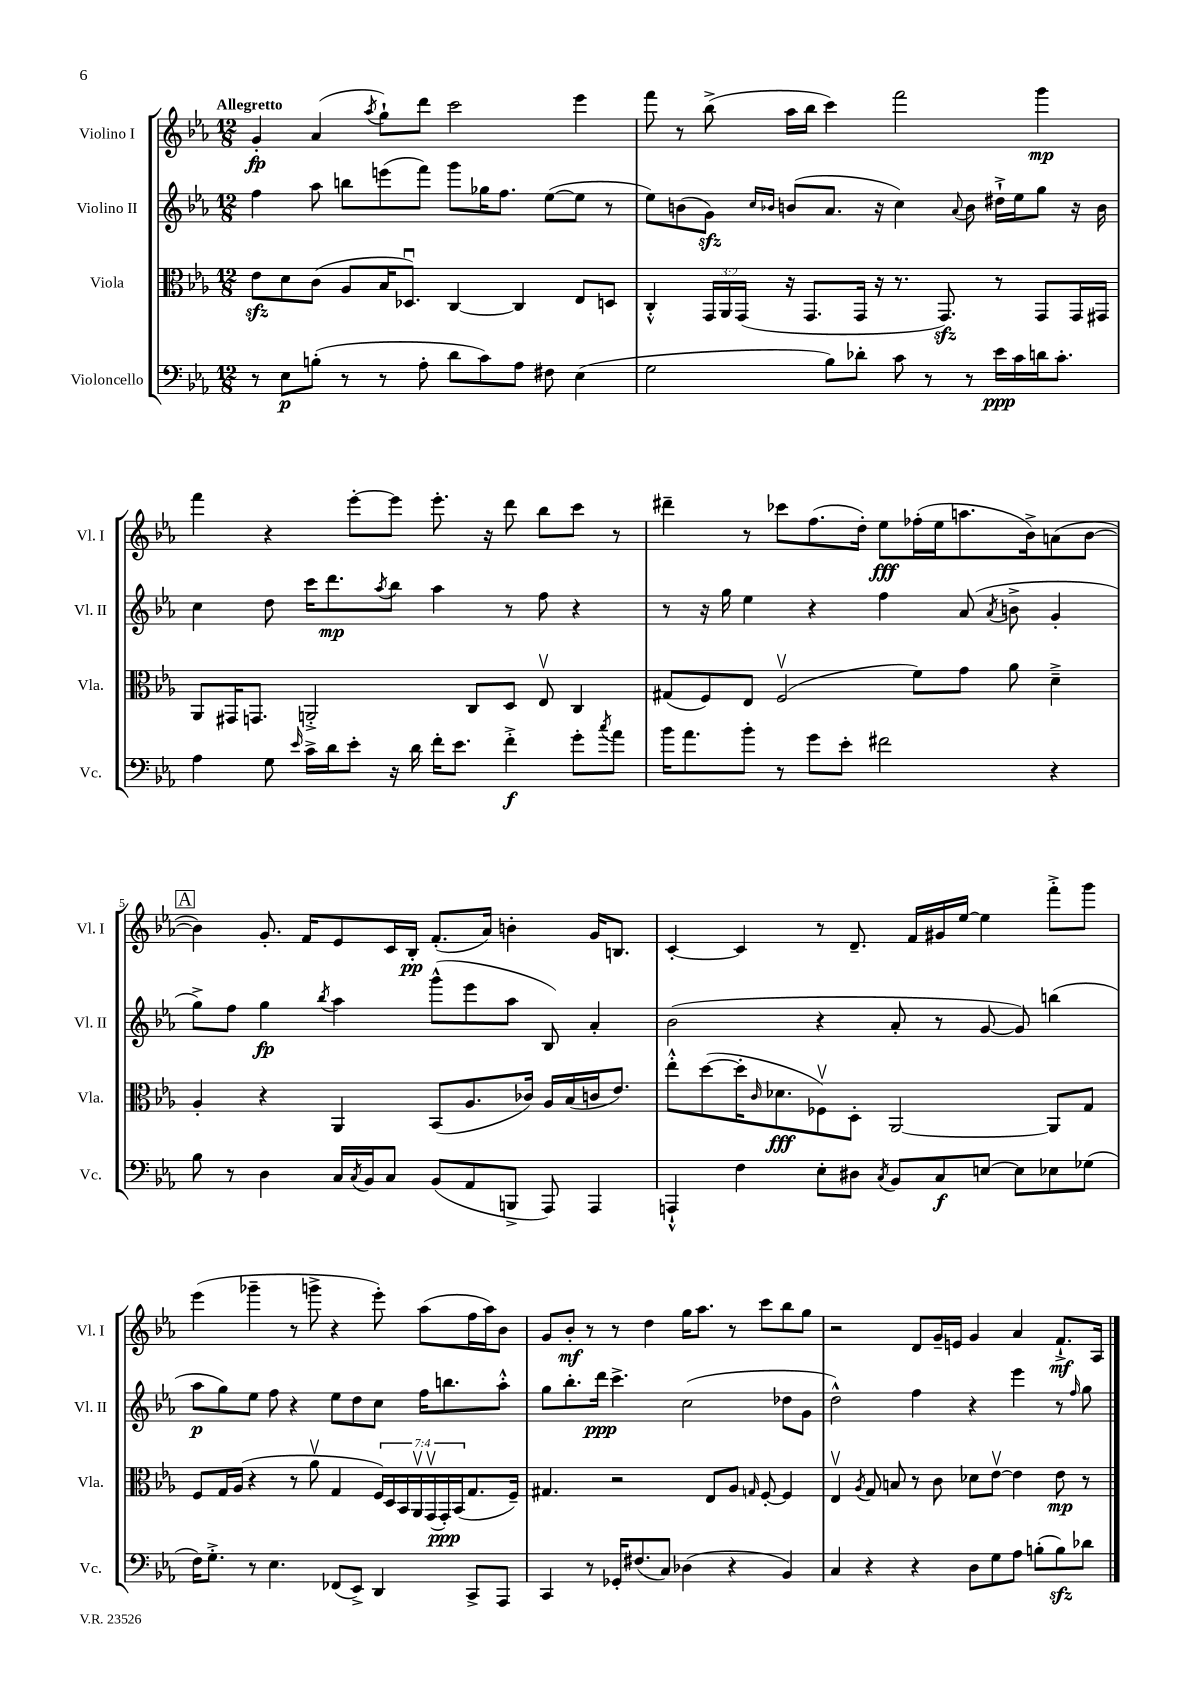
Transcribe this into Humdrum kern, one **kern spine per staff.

**kern	**kern	**kern	**kern
*staff4	*staff3	*staff2	*staff1
*clefF4	*clefC3	*clefG2	*clefG2
*k[b-e-a-]	*k[b-e-a-]	*k[b-e-a-]	*k[b-e-a-]
*M12/8	*M12/8	*M12/8	*M12/8
8r	8e-	4ff	4g'
8E-	8d	.	.
(8B'	(8c	8aa-	(4a-
8r	8A-	8bb	.
.	.	.	8qaa-
8r	16B-	(8eee	8gg`)
.	8.D-u)	.	.
8A-'	.	8fff)	8ddd
8d	[4C	8ggg	2ccc
8c)	.	16gg-	.
.	.	8.ff	.
8A-	4C]	.	.
8F#	.	([8ee-	.
(4E-	8E-	8ee-]	4eee-
.	8D	8r	.
=	=	=	=
2G	4C'^^	8ee-)	8fff
.	.	(8b	8r
.	24GG	8g)	(8bb-^
.	24AA-	.	.
.	(24GG	.	.
.	.	16qqcc	.
.	.	16qqb-	.
.	16r	(8b	16aa-
.	8.GG	.	16bb-
8B-)	.	8.a-	4ccc)
8d-'	16GG	.	.
.	16r	16r	.
8c	8.r	4cc)	2fff
8r	.	.	.
.	8.GG)	.	.
.	.	8qqa-	.
8r	.	8b	.
16e-	8r	16dd#`^	.
16c	.	16ee-	.
16d	8GG	8gg	4ggg
8.c'	.	.	.
.	16GG	16r	.
.	16GG#	16b	.
=	=	=	=
4A-	8AA-	4cc	4fff
.	16GG#	.	.
.	8.GG	.	.
8G	.	8dd	4r
16qqe-	.	.	.
16c^	2AA'^	16ccc	.
16d	.	8.ddd	.
8e-'	.	.	[8eee-'
.	.	8qaa-	.
16r	.	8bb-	8eee-]
16d	.	.	.
16f'	.	4aa-	8.eee-'
8.e-	.	.	.
.	8C	.	.
.	.	.	16r
4f'^	8D	8r	8ddd
.	8E-v	8ff	8bb-
8g'	4C	4r	8ccc
8qcc	.	.	.
8a-	.	.	8r
=	=	=	=
16b-	(8G#	8r	4ddd#~
8.a-	.	.	.
.	8F)	16r	.
.	.	16gg	.
8b-'	8E-	4ee-	8r
8r	(2Fv	.	8ccc-
8g	.	4r	(8.ff
8e-'	.	.	.
.	.	.	16dd')
2f#	.	4ff	8ee-
.	8f)	.	(16ff-'
.	.	.	16ee-
.	8g	(8a-	8.aa
.	.	8qa-	.
.	8a-	8b^	.
.	.	.	16b-^)
4r	4d~^	4g'	(8a
.	.	.	[8b-
=	=	=	=
8B-	4A-'	8gg^)	4b-])
8r	.	8ff	.
4D	4r	4gg	8.g'
.	.	.	16f
.	.	8qbb-	.
16C	4AA-	4aa-	8e-
8qC	.	.	.
16BB-	.	.	.
8C	.	.	16c
.	.	.	16B-'
(8BB-	(8BB-	(8ggg^^	(8.f'
8AA-	8.A-	8eee-	.
.	.	.	16a-)
8BBB^	.	8aa-	4b'
.	16c-)	.	.
8AAA-)	16A-	8B-)	.
.	(16B-	.	.
4AAA-	16c	4a-'	16g
.	8.e-)	.	8.B
=	=	=	=
4AAA`^^	8ee-'^^	(2b-	[4c'
.	([8dd	.	.
4F	16dd']	.	4c]
.	16qqc	.	.
.	8.d-	.	.
8E-'	8F-v)	4r	8r
8D#	8D'	.	8.d~
8qC	.	.	.
8BB-	[2AA-	8a-'	.
.	.	.	16f
8C	.	8r	16g#
.	.	.	[16ee-
[8E	.	[8g	4ee-]
8E]	.	8g])	.
8E-	8AA-]	(4bb	8fff'^
(8G-	8G	.	8ggg
=	=	=	=
16F)	8F	8aa-	(4eee-
8.G'^	.	.	.
.	16G	8gg)	.
.	(16A-	.	.
8r	4r	8ee-	4ggg-~
4.E-	.	8ff	.
.	8r	4r	8r
.	8a-v	.	8ggg^
(8FF-	4G	8ee-	4r
8EE-^)	.	8dd	.
4DD	28F)	8cc	8eee-')
.	28D	.	.
.	28BB-	.	.
.	28AA-v	.	.
.	.	16ff	(8aa-
.	(28GGv	.	.
.	28GG')	.	.
.	.	8.bb	.
.	(28BB-	.	.
8CC^	8.G	.	16ff
.	.	.	16aa-)
8AAA-	.	8aa-'^^	8b-
.	16F~)	.	.
=	=	=	=
4CC	4.G#	8gg	8g
.	.	8.bb-'	8b-'
8r	.	.	8r
.	.	16ddd	.
16GG-'	2r	4.ccc^	8r
(8.F#	.	.	.
.	.	.	4dd
8C)	.	.	.
(4D-	.	(2cc	16gg
.	.	.	8.aa-
.	8E-	.	.
4r	8A-	.	8r
.	16qqG	.	.
.	[8F'	.	8ccc
4BB-)	4F]	8dd-	8bb-
.	.	8g	8gg
=	=	=	=
4C	4E-v	2dd^^)	2r
.	8qA-	.	.
4r	8G	.	.
.	8B	.	.
4r	8r	4ff	8d
.	8c	.	16g~
.	.	.	16e
8D	8d-	4r	4g
8G	[8e-v	.	.
8A-	4e-]	4eee-	4a-
(8B'	.	.	.
8B)	8e-	8r	8.f`^
.	.	16qqff	.
8d-	8r	8gg	.
.	.	.	16A-
==	==	==	==
*-	*-	*-	*-
